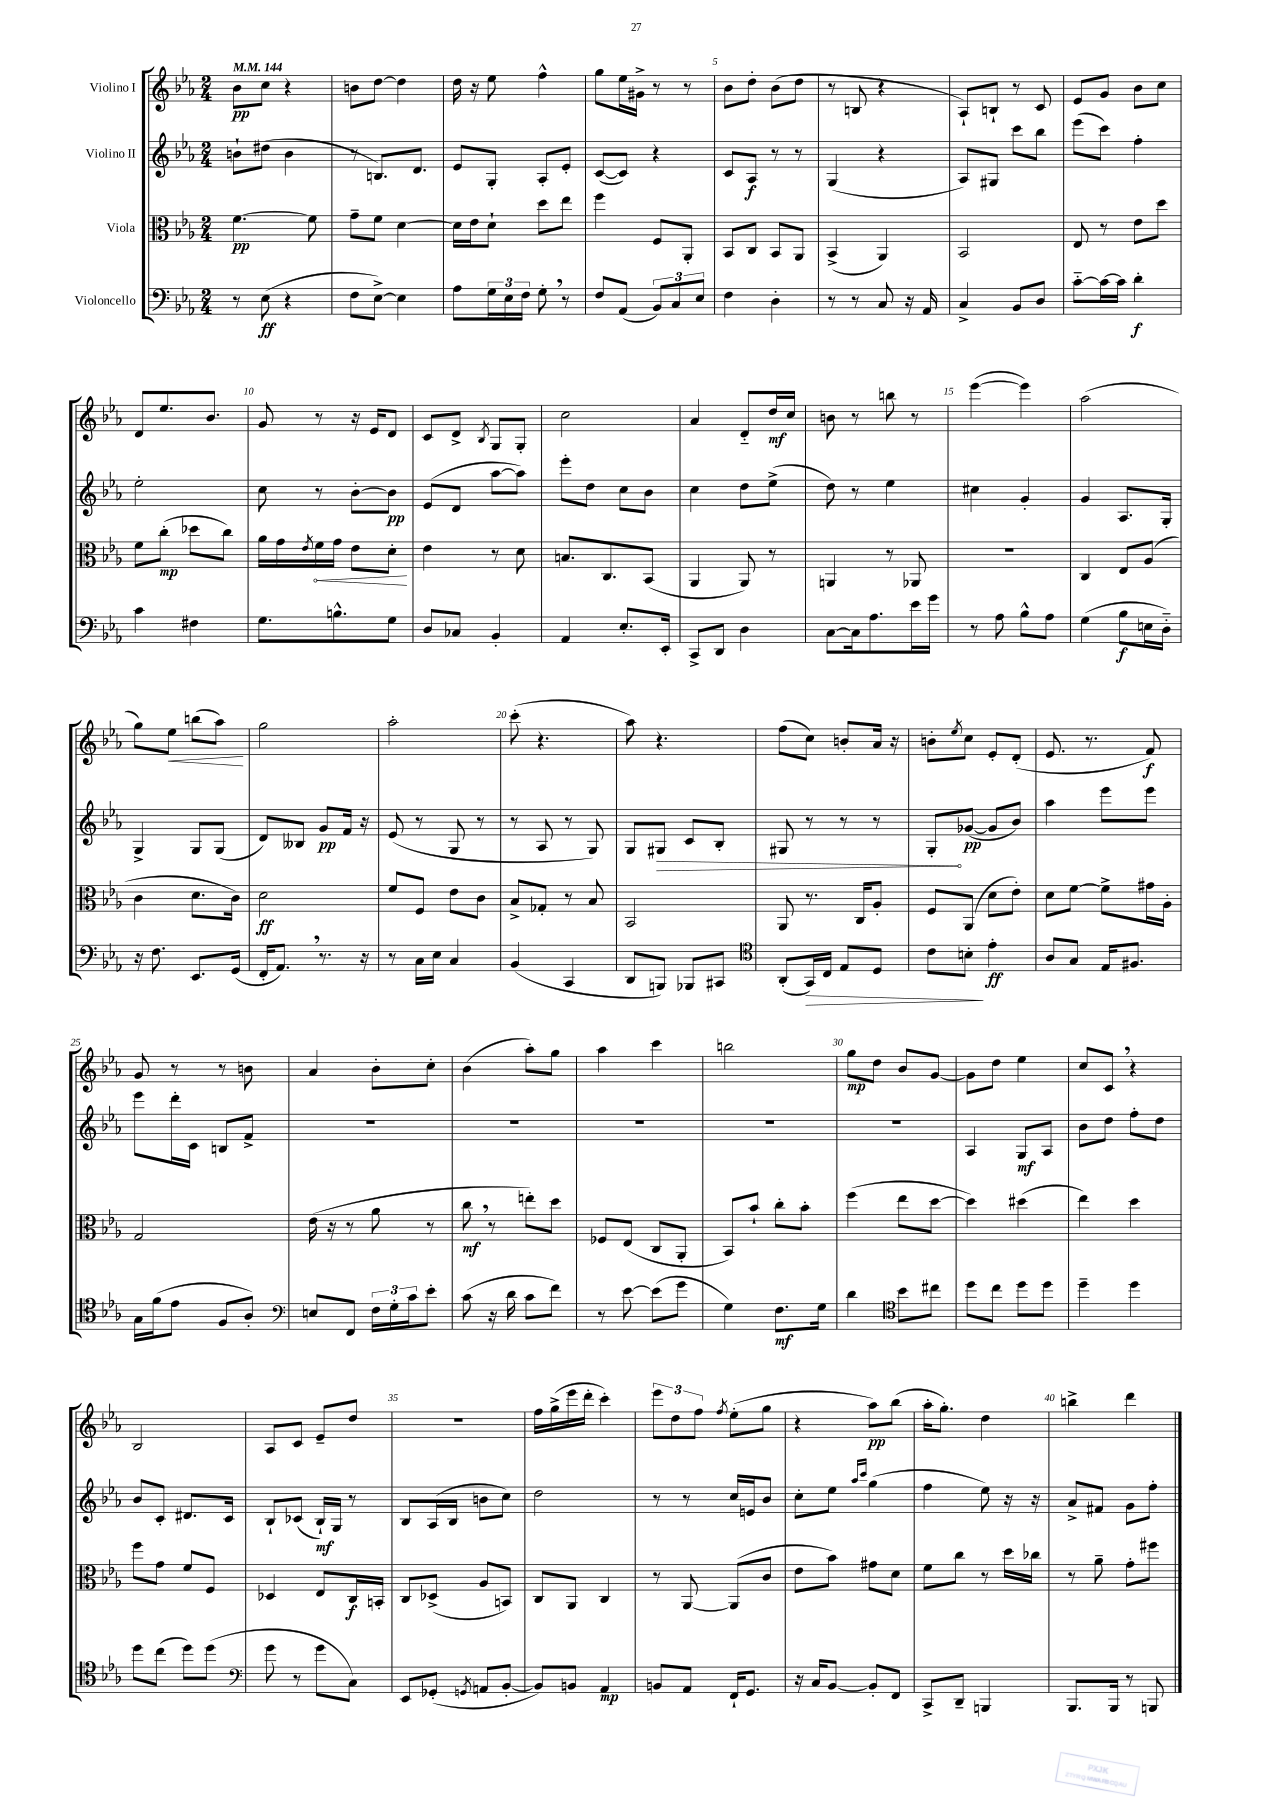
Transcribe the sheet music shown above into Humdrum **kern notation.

**kern	**kern	**kern	**kern
*staff4	*staff3	*staff2	*staff1
*clefF4	*clefC3	*clefG2	*clefG2
*k[b-e-a-]	*k[b-e-a-]	*k[b-e-a-]	*k[b-e-a-]
*M2/4	*M2/4	*M2/4	*M2/4
*MM144	*MM144	*MM144	*MM144
8r	[4.f	8b`	8b-
(8E-	.	(8dd#	8cc
4r	.	4b	4r
.	8f]	.	.
=	=	=	=
8F	8g~	8r	8b
[8E-^)	8f	8.B)	[8dd
4E-]	[4d	.	4dd]
.	.	8.d	.
=	=	=	=
8A-	16d]	8e-	16dd
.	16e-	.	16r
24G	8d`	8G'	8ee-
24E-	.	.	.
24F	.	.	.
8G'	8dd	8A-'	4ff^^
8r	8ee-	8e-'	.
=	=	=	=
8F	4ff	([8c	8gg
(8AA-	.	8c])	16ee-
.	.	.	16g#^
12BB-)	8F	4r	8r
12C	.	.	.
.	8AA-'	.	8r
12E-	.	.	.
=	=	=	=
4F	8BB-	8c	8b-
.	8C	8A-	8dd'
4D'	8BB-	8r	(8b-
.	8AA-	8r	8dd
=	=	=	=
8r	(4BB-^	(4G	8r
8r	.	.	8B
8C	4AA-)	4r	4r
16r	.	.	.
16AA-	.	.	.
=	=	=	=
4C^	2BB-	8A-)	8A-`)
.	.	8G#	8B`
8BB-	.	8ccc	8r
8D	.	8bb-	8c
=	=	=	=
[8c'~	8E-	(8eee-	8e-
16c_	8r	8ccc)	8g
16c]	.	.	.
4d'	8e-	4ff'	8b-
.	8dd	.	8cc
=	=	=	=
4c	8f	2ee-'	8d
.	(8cc'	.	8.ee-
4F#	8dd-	.	.
.	.	.	8.b-
.	8cc)	.	.
=	=	=	=
8.G	16a-	8cc	8g
.	16g	.	.
.	8qe-	.	.
.	16f	8r	8r
8.B^^	16g	.	.
.	8e-	[8b-'	16r
.	.	.	16e-
8G	8d'	8b-]	8d
=	=	=	=
8D	4e-	(8e-	8c
8C-	.	8d	8d^
.	.	.	8qB-
4BB-'	8r	[8aa-	8G
.	8d	8aa-])	8G'
=	=	=	=
4AA-	8.B	8eee-'	2cc
.	.	8dd	.
.	8.C	.	.
8.E-'	.	8cc	.
.	(8BB-	8b-	.
16EE-'	.	.	.
=	=	=	=
8CC^	4AA-	4cc	4a-
8DD	.	.	.
4D	8AA-)	8dd	8d'~
.	8r	(8ee-^	16dd
.	.	.	16cc
=	=	=	=
[8C	4AA	8dd)	8b
16C]	.	8r	8r
8.A-	.	.	.
.	8r	4ee-	8bb
16e-	8AA-	.	8r
16g	.	.	.
=	=	=	=
8r	2r	4cc#	([4eee-
8A-	.	.	.
8B-^^	.	4g'	4eee-])
8A-	.	.	.
=	=	=	=
(4G	4C	4g	(2aa-
8B-	8E-	8.A-	.
16E	(8A-	.	.
16D'~)	.	16G'	.
=	=	=	=
16r	4c	4G^	8gg)
8.F	.	.	.
.	.	.	8ee-
8.EE-	8.d	8G	(8bb
.	.	(8G	8aa-)
(16GG	16c)	.	.
=	=	=	=
16FF'	2d	8d)	2gg
8.AA-)	.	.	.
.	.	8B--	.
8.r	.	8g	.
.	.	16f	.
16r	.	16r	.
=	=	=	=
8r	8f	(8e-	2aa-'
16C	8F	8r	.
16E-	.	.	.
4C	8e-	8G	.
.	8c	8r	.
=	=	=	=
(4BB-	8B-^	8r	(8ccc'
.	8G-'	8A-	4.r
4CC	8r	8r	.
.	8B-	8G)	.
=	=	=	=
8DD	2BB-	8G	8aa-)
8BBB)	.	8G#	4.r
8BBB-	.	8c	.
8CC#	.	8B-'	.
=	=	=	=
*clefC4	*	*	*
(8AA-'	8AA-	8G#	(8ff
16GG)	8.r	8r	8cc)
16C	.	.	.
8E-	.	8r	8b'
.	16C	.	.
8D	8A-'	8r	16a-
.	.	.	16r
=	=	=	=
8c	8F	8G'	8b'
.	.	.	8qee-
8B'	(8AA-	([8g-	8cc
4e-'	8d	8g-]	8e-'
.	8e-')	8b-)	(8d'
=	=	=	=
8A-	8d	4aa-	8.e-
8G	[8f	.	.
.	.	.	8.r
16E-	8f^]	8eee-	.
8.F#	.	.	.
.	16g#	8eee-	8f)
.	16A-'	.	.
=	=	=	=
16G	2G	8eee-	8g
(16f	.	.	.
8e-	.	16ddd'	8r
.	.	16c	.
8F	.	8B	8r
8A-')	.	8f^	8b
=	=	=	=
*clefF4	*	*	*
8E	(16e-	2r	4a-
.	16r	.	.
8FF	8r	.	.
24F	8a-	.	8b-'
24G'	.	.	.
24c	.	.	.
8e-'	8r	.	8cc'
=	=	=	=
(8c	8cc	2r	(4b-
16r	8r	.	.
16d	.	.	.
8c	8ee')	.	8aa-')
8f)	8dd	.	8gg
=	=	=	=
8r	8F-	2r	4aa-
[8e-	(8E-	.	.
(8e-]	8C	.	4ccc
8g	8AA-'	.	.
=	=	=	=
4G)	8BB-)	2r	2bb
.	8b-`	.	.
8.F	8cc'	.	.
.	8b-'	.	.
16G	.	.	.
=	=	=	=
4d	(4ff	2r	8gg
.	.	.	8dd
*clefC4	*	*	*
8b-	8ee-	.	8b-
8cc#	[8dd	.	[8g
=	=	=	=
8dd	4dd])	4A-	8g]
8cc	.	.	8dd
8dd	(4dd#	8G	4ee-
8dd	.	8A-	.
=	=	=	=
4dd~	4ee-)	8b-	8cc
.	.	8dd	8c
4dd	4dd	8ff'	4r
.	.	8dd	.
=	=	=	=
8dd	8ff	8b-	2B-
(8cc	8g	8c'	.
8dd)	8f	8.d#	.
(8dd	8F	.	.
.	.	16c	.
=	=	=	=
*clefF4	*	*	*
8g	4D-	8B-`	8A-
8r	.	(8c-	8c
8g	8E-	16B-`)	8e-~
.	.	16G	.
8C)	16C	8r	8dd
.	16BB'	.	.
=	=	=	=
8EE-	8C	8B-	2r
(8GG-'	(8D-^	(16A-	.
.	.	16B-	.
8qGG	.	.	.
8AA	8A-	8b	.
[8BB-'	8BB)	8cc)	.
=	=	=	=
8BB-])	8C	2dd	16ff
.	.	.	(16gg^
8BB	8AA-	.	16eee-
.	.	.	16ddd'
4AA-	4C	.	4ccc')
=	=	=	=
8BB	8r	8r	12eee-
.	.	.	12dd
8AA-	[8AA-	8r	.
.	.	.	12ff
.	.	.	8qff
16FF`	(8AA-]	16cc	(8ee-'
8.GG	.	16e	.
.	8c	8b-	8gg
=	=	=	=
16r	8e-	8cc'	4r
16C	.	.	.
[8BB-	8b-)	8ee-	.
.	.	16qqaa-	.
.	.	16qqccc	.
8BB-']	8g#	(4gg	8aa-)
8FF	8d	.	(8bb-
=	=	=	=
8CC^	8f	4ff	16aa-'
.	.	.	8.gg')
8DD~	8cc	.	.
4BBB	8r	8ee-)	4dd
.	16dd	16r	.
.	16cc-	16r	.
=	=	=	=
8.BBB-	8r	8a-^	4bb^
.	8a-~	8f#	.
16BBB-	.	.	.
8r	8g'	8g	4ddd
8BBB	8ff#	8ff'	.
==	==	==	==
*-	*-	*-	*-
